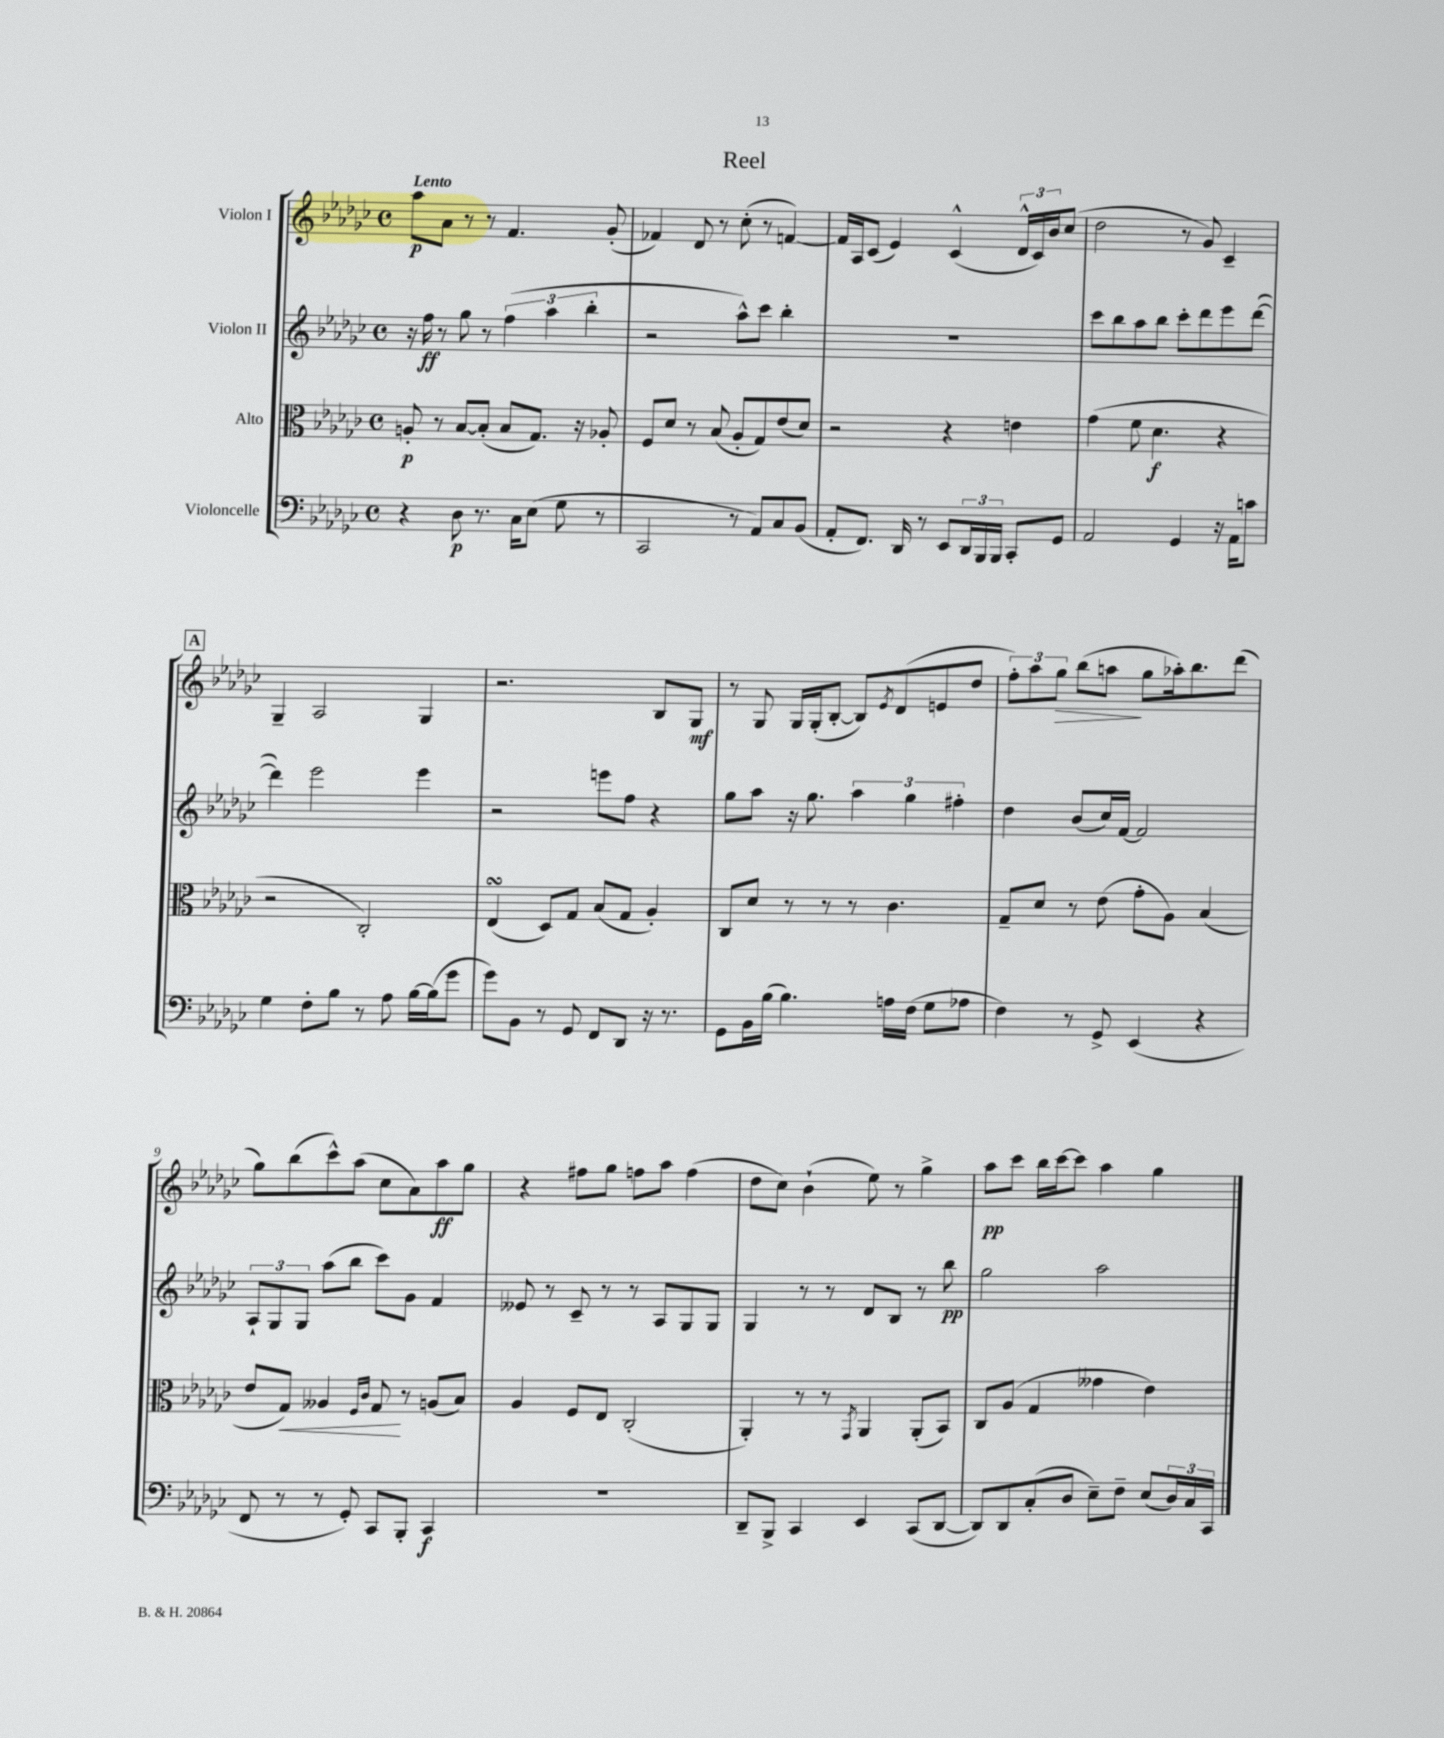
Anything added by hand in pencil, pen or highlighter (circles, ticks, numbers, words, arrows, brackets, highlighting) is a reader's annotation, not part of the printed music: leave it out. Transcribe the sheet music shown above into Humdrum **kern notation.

**kern	**dynam	**kern	**dynam	**kern	**dynam	**kern	**dynam
*part4	*part4	*part3	*part3	*part2	*part2	*part1	*part1
*staff4	*staff4	*staff3	*staff3	*staff2	*staff2	*staff1	*staff1
*I"Violoncelle	*	*I"Alto	*	*I"Violon II	*	*I"Violon I	*
*clefF4	*	*clefC3	*	*clefG2	*	*clefG2	*
*k[b-e-a-d-g-c-]	*	*k[b-e-a-d-g-c-]	*	*k[b-e-a-d-g-c-]	*	*k[b-e-a-d-g-c-]	*
*M4/4	*	*M4/4	*	*M4/4	*	*M4/4	*
*met(c)	*	*met(c)	*	*met(c)	*	*met(c)	*
=1	=1	=1	=1	=1	=1	=1	=1
!	!	!	!	!	!	!LO:TX:a:B:t=Lento	!
4r	.	8An'/	p	16r	.	8aa-\L	p
.	.	.	.	16ff\	ff	.	.
.	.	8r	.	8r	.	8a-\J	.
8D-\	p	[8B-/L	.	8gg-\	.	8r	.
8.r	.	(8B-'/J]	.	8r	.	8r	.
.	.	8B-/L	.	(6ff\	.	4.f/	.
16C-\KL	.	.	.	.	.	.	.
(8E-\J	.	8.G-/J)	.	.	.	.	.
.	.	.	.	6aa-\	.	.	.
8G-\	.	.	.	.	.	.	.
.	.	16r	.	.	.	.	.
.	.	.	.	6bb-'\	.	.	.
8r	.	8A-X'/	.	.	.	(8g-'/	.
=2	=2	=2	=2	=2	=2	=2	=2
2CC-/	.	8F/L	.	2r	.	4f-X/)	.
.	.	8d-/J	.	.	.	.	.
.	.	8r	.	.	.	8d-/	.
.	.	(8B-/	.	.	.	8r	.
8r	.	8A-'/L	.	8aa-^^\L)	.	(8cc-'\	.
8AA-/L)	.	8G-/)	.	8ccc-\J	.	8r	.
8C-/	.	(8e-/	.	4bb-'\	.	[4fn/)	.
(8BB-/J	.	8d-/J)	.	.	.	.	.
=3	=3	=3	=3	=3	=3	=3	=3
8AA-'/L	.	2r	.	1r	.	16f/LL]	.
.	.	.	.	.	.	16A-/J	.
8.FF/J)	.	.	.	.	.	(8c-/J	.
.	.	.	.	.	.	4e-/)	.
16DD-/	.	.	.	.	.	.	.
8r	.	.	.	.	.	.	.
8EE-/L	.	4r	.	.	.	(4c-^^/	.
24DD-/L	.	.	.	.	.	.	.
24BBB-/	.	.	.	.	.	.	.
24BBB-/JJ	.	.	.	.	.	.	.
8CC-'/L	.	4en\	.	.	.	24d-^^/LL	.
.	.	.	.	.	.	24c-/)	.
.	.	.	.	.	.	24b-/J	.
8GG-/J	.	.	.	.	.	(8cc-/J	.
=4	=4	=4	=4	=4	=4	=4	=4
2AA-/	.	(4g-\	.	8ccc-\L	.	2dd-\	.
.	.	.	.	8bb-\	.	.	.
.	.	8f\	.	8aa-\	.	.	.
.	.	4.d-\	f	8bb-\J	.	.	.
4GG-/	.	.	.	8ccc-'\L	.	8r	.
.	.	.	.	8ddd-\	.	8g-/)	.
16r	.	4r	.	8eee-\	.	4c-~/	.
16AA-\KL	.	.	.	.	.	.	.
8cn\J	.	.	.	([8ddd-\J	.	.	.
!!LO:LB:g=z
!!LO:REH:place=s1:t=A
=5	=5	=5	=5	=5	=5	=5	=5
4G-\	.	2r	.	4ddd-\])	.	4G-~/	.
8F'\L	.	.	.	2eee-\	.	2A-/	.
8B-\J	.	.	.	.	.	.	.
8r	.	2C-'/)	.	.	.	.	.
8A-\	.	.	.	.	.	.	.
[16B-\LL	.	.	.	4eee-\	.	4G-/	.
(16B-\J]	.	.	.	.	.	.	.
8g-\J	.	.	.	.	.	.	.
=6	=6	=6	=6	=6	=6	=6	=6
8g-\L)	.	(4E-sSSS/	.	2r	.	2.r	.
8BB-\J	.	.	.	.	.	.	.
8r	.	8D-/L)	.	.	.	.	.
8GG-/	.	8G-/J	.	.	.	.	.
8FF/L	.	(8B-/L	.	8eeen\L	.	.	.
8DD-/J	.	8G-/J	.	8ff\J	.	.	.
16r	.	4A-'/)	.	4r	.	8B-/L	.
8.r	.	.	.	.	.	.	.
.	.	.	.	.	.	8G-/J	mf
=7	=7	=7	=7	=7	=7	=7	=7
8GG-\L	.	8C-/L	.	8gg-\L	.	8r	.
16BB-\L	.	8d-/J	.	8aa-\J	.	8G-/	.
(16B-\JJ	.	.	.	.	.	.	.
4.B-\)	.	8r	.	16r	.	16G-/LL	.
.	.	.	.	8.gg-\	.	(16G-'/J	.
.	.	8r	.	.	.	[8B-'/J	.
.	.	8r	.	6aa-\	.	8B-/L])	.
.	.	.	.	.	.	8qe-/	.
16An\LL	.	4.c-\	.	.	.	(8d-/	.
.	.	.	.	6gg-\	.	.	.
(16F\JJ	.	.	.	.	.	.	.
8G-\L	.	.	.	.	.	8en/	.
.	.	.	.	6ff#X'\	.	.	.
8A-X\J	.	.	.	.	.	8dd-/J	.
=8	=8	=8	=8	=8	=8	=8	=8
4F\)	.	8G-~/L	.	4dd-\	.	12ff'\L)	.
.	.	.	.	.	.	12aa-\	.
.	.	8d-/J	.	.	.	.	.
!	!	!	!	!	!	!	!LO:HP:b
.	.	.	.	.	.	12gg-\J	>
8r	.	8r	.	(8b-/L	.	(8bb-\L	.
8GG-^/	.	(8e-\	.	16cc-/L)	.	8aan\J	.
.	.	.	.	[16f/JJ	.	.	.
(4EE-/	.	8g-'\L	.	2f/]	.	8gg-\L	]
.	.	8A-\J)	.	.	.	16aa-X'\k)	.
.	.	.	.	.	.	8.bb-\	.
4r	.	(4B-/	.	.	.	.	.
.	.	.	.	.	.	(8ddd-\J	.
!!LO:LB:g=z
=9	=9	=9	=9	=9	=9	=9	=9
8FF/	.	8e-/L	.	12A-`/L	.	8gg-\L)	.
.	.	.	.	12G-/	.	.	.
!	!	!	!LO:HP:b	!	!	!	!
8r	.	8G-/J)	<	.	.	(8bb-\	.
.	.	.	.	12G-/J	.	.	.
8r	.	4A--X/	.	(8aa-\L	.	8ccc-^^\)	.
8GG-'/)	.	.	.	8bb-\J	.	(8aa-\J	.
.	.	16qqF/LL	.	.	.	.	.
.	.	16qqc-/JJ	.	.	.	.	.
8CC-/L	.	8G-/	.	8ccc-\L)	.	8cc-\L	.
8BBB-'/J	.	8r	[	8g-\J	.	8a-\)	.
4CC-/	f	(8An/L	.	4f/	.	8aa-\	ff
.	.	8B-/J)	.	.	.	8gg-\J	.
=10	=10	=10	=10	=10	=10	=10	=10
1r	.	4A-/	.	8e--X/	.	4r	.
.	.	.	.	8r	.	.	.
.	.	8F/L	.	8c-~/	.	8ff#X\L	.
.	.	8E-/J	.	8r	.	8gg-\J	.
.	.	(2C-'/	.	8r	.	8ffn\L	.
.	.	.	.	8A-/L	.	8aa-\J	.
.	.	.	.	8G-/	.	(4ff\	.
.	.	.	.	8G-/J	.	.	.
=11	=11	=11	=11	=11	=11	=11	=11
8DD-~/L	.	4AA-'/)	.	4G-/	.	8dd-\L	.
8BBB-^/J	.	.	.	.	.	8cc-\J)	.
4CC-/	.	8r	.	8r	.	(4b-`\	.
.	.	8r	.	8r	.	.	.
.	.	8qGG-/	.	.	.	.	.
4EE-/	.	4AA-/	.	8d-/L	.	8ee-\)	.
.	.	.	.	8B-/J	.	8r	.
(8CC-/L	.	(8AA-'/L	.	8r	.	4gg-^\	.
[8DD-/J	.	8BB-/J)	.	8bb-\	pp	.	.
=12	=12	=12	=12	=12	=12	=12	=12
8DD-/L])	.	8C-/L	.	2gg-\	.	8aa-\L	pp
8DD-/	.	(8A-/J	.	.	.	8ccc-\J	.
(8C-'/	.	4G-/	.	.	.	16bb-\LL	.
.	.	.	.	.	.	[16ccc-\J	.
8D-/J	.	.	.	.	.	8ccc-\J]	.
8E-~\L)	.	4g--X\	.	2aa-\	.	4aa-\	.
8F~\J	.	.	.	.	.	.	.
(8E-/L	.	4e-\)	.	.	.	4gg-\	.
24D-/L)	.	.	.	.	.	.	.
24C-/	.	.	.	.	.	.	.
24CC-/JJ	.	.	.	.	.	.	.
==	==	==	==	==	==	==	==
*-	*-	*-	*-	*-	*-	*-	*-
